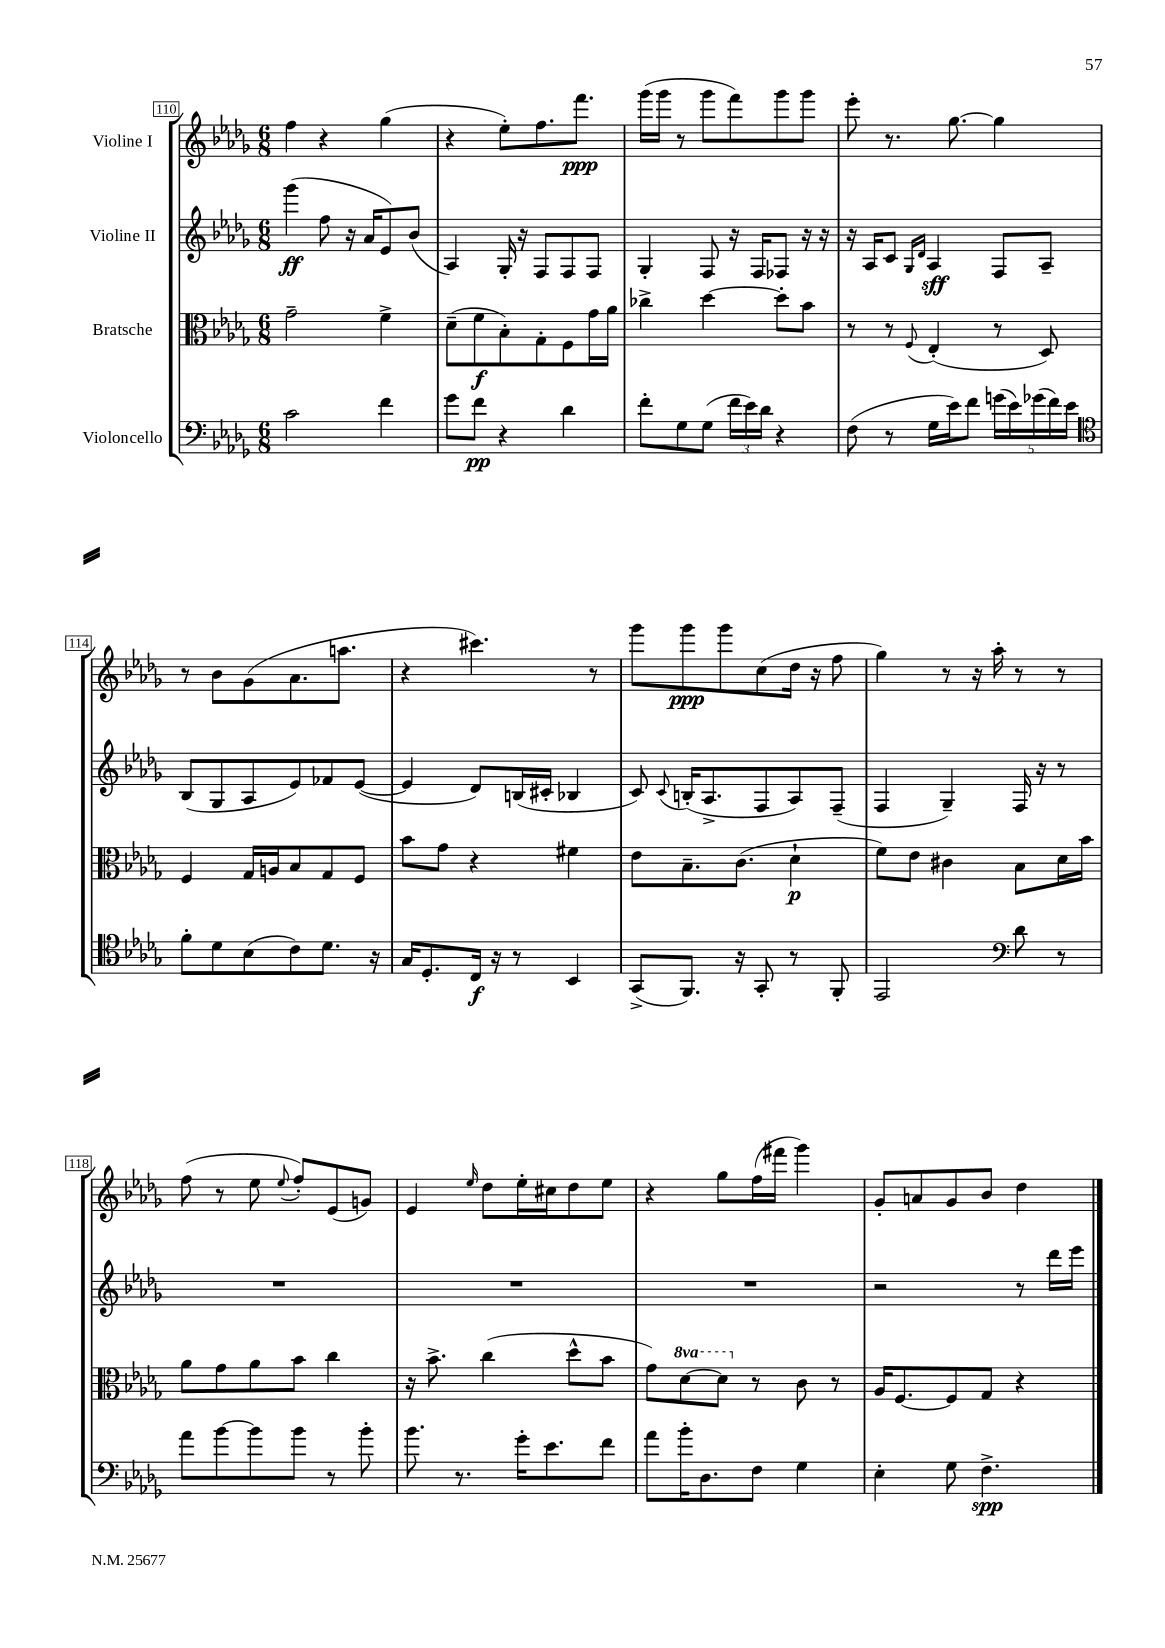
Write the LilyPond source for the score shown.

<<
\new StaffGroup <<
\new Staff = "s0" \with { instrumentName = "Violine I" } {
    \clef treble \key des \major \numericTimeSignature \time 6/8
    \autoBeamOff f''4 r4 ges''4( |
    r4 ees''8[-.) f''8. f'''8.]\ppp |
    ges'''16[( ges'''16] r8 ges'''8[ f'''8) ges'''8 ges'''8] |
    ees'''8-. r8. ges''8.~ ges''4 |
    r8 bes'8[ ges'8( aes'8. a''8.] |
    r4 cis'''4.) r8 |
    ges'''8[ ges'''8\ppp ges'''8 c''8( des''16] r16 f''8 |
    ges''4) r8 r16 aes''16-. r8 r8 |
    f''8( r8 ees''8 \appoggiatura { ees''8 } f''8[-.) ees'8( g'8]) |
    ees'4 \grace { ees''16 } des''8[ ees''16-. cis''16 des''8 ees''8] |
    r4 ges''8[ f''16( fis'''16] ges'''4) |
    ges'8[-. a'8 ges'8 bes'8] des''4 \bar "|." |
}
\new Staff = "s1" \with { instrumentName = "Violine II" } {
    \clef treble \key des \major \numericTimeSignature \time 6/8
    \autoBeamOff ges'''4\ff( f''8 r16 aes'16[ ees'8) bes'8]( |
    aes4) ges16-. r16 f8[ f8 f8] |
    ges4-. f8 r16 f16[ fes8] r16 r16 |
    r16 aes16[ c'8] \grace { ges16[ des'16] } aes4\sff f8[ aes8]-- |
    bes8[( ges8 aes8 ees'8) fes'8 ees'8]~( |
    ees'4 des'8[) b16( cis'16]-. bes4 |
    c'8) \appoggiatura { c'8 } b16[-.( aes8.-> f8 aes8) f8]--( |
    f4 ges4--) f16 r16 r8 |
    R2. |
    R2. |
    R2. |
    r2 r8 des'''16[ ees'''16] \bar "|." |
}
\new Staff = "s2" \with { instrumentName = "Bratsche" } {
    \clef alto \key des \major \numericTimeSignature \time 6/8 \set Staff.ottavationMarkups = #ottavation-simple-ordinals
    \autoBeamOff ges'2-- f'4-> |
    des'8[--( f'8\f bes8-.) ges8-. f8 ges'16 aes'16] |
    ces''4-> des''4~ des''8[-. bes'8] |
    r8 r8 \appoggiatura { f8 } ees4-.( r8 des8) |
    f4 ges16[ a16 bes8 ges8 f8] |
    bes'8[ ges'8] r4 fis'4 |
    ees'8[ bes8.-- c'8.]( des'4-!\p |
    f'8[) ees'8] cis'4 bes8[ des'16 bes'16] |
    aes'8[ ges'8 aes'8 bes'8] c''4 |
    r16 bes'8.-> c''4( des''8[-^ bes'8] |
    ges'8[) \ottava #1 des''8~ des''8] \ottava #0 r8 c'8 r8 |
    aes16[ f8.~ f8 ges8] r4 \bar "|." |
}
\new Staff = "s3" \with { instrumentName = "Violoncello" } {
    \clef bass \key des \major \numericTimeSignature \time 6/8
    \autoBeamOff c'2 f'4 |
    ges'8[ f'8]\pp r4 des'4 |
    f'8[-. ges8 ges8]( \tuplet 3/2 { f'16[ ees'16) des'16] } r4 |
    f8( r8 ges16[ ees'16) f'8] \tuplet 5/4 { g'16[( ees'16) ges'16( f'16) ees'16] } |
    \clef tenor f'8[-. des'8 bes8( c'8) des'8.] r16 |
    ges16[ des8.-. c16]\f r16 r8 bes,4 |
    ges,8[->( f,8.]) r16 ges,8-. r8 f,8-. |
    ees,2 \clef bass des'8 r8 |
    aes'8[ bes'8~ bes'8 bes'8] r8 bes'8-. |
    bes'8. r8. ges'16[-. ees'8. f'8] |
    aes'8[ bes'16-. des8. f8] ges4 |
    ees4-. ges8 f4.->\spp \bar "|." |
}
>>
>>
\layout { \context { \Score currentBarNumber = #110 \override BarNumber.stencil = #(make-stencil-boxer 0.1 0.3 ly:text-interface::print) } }
